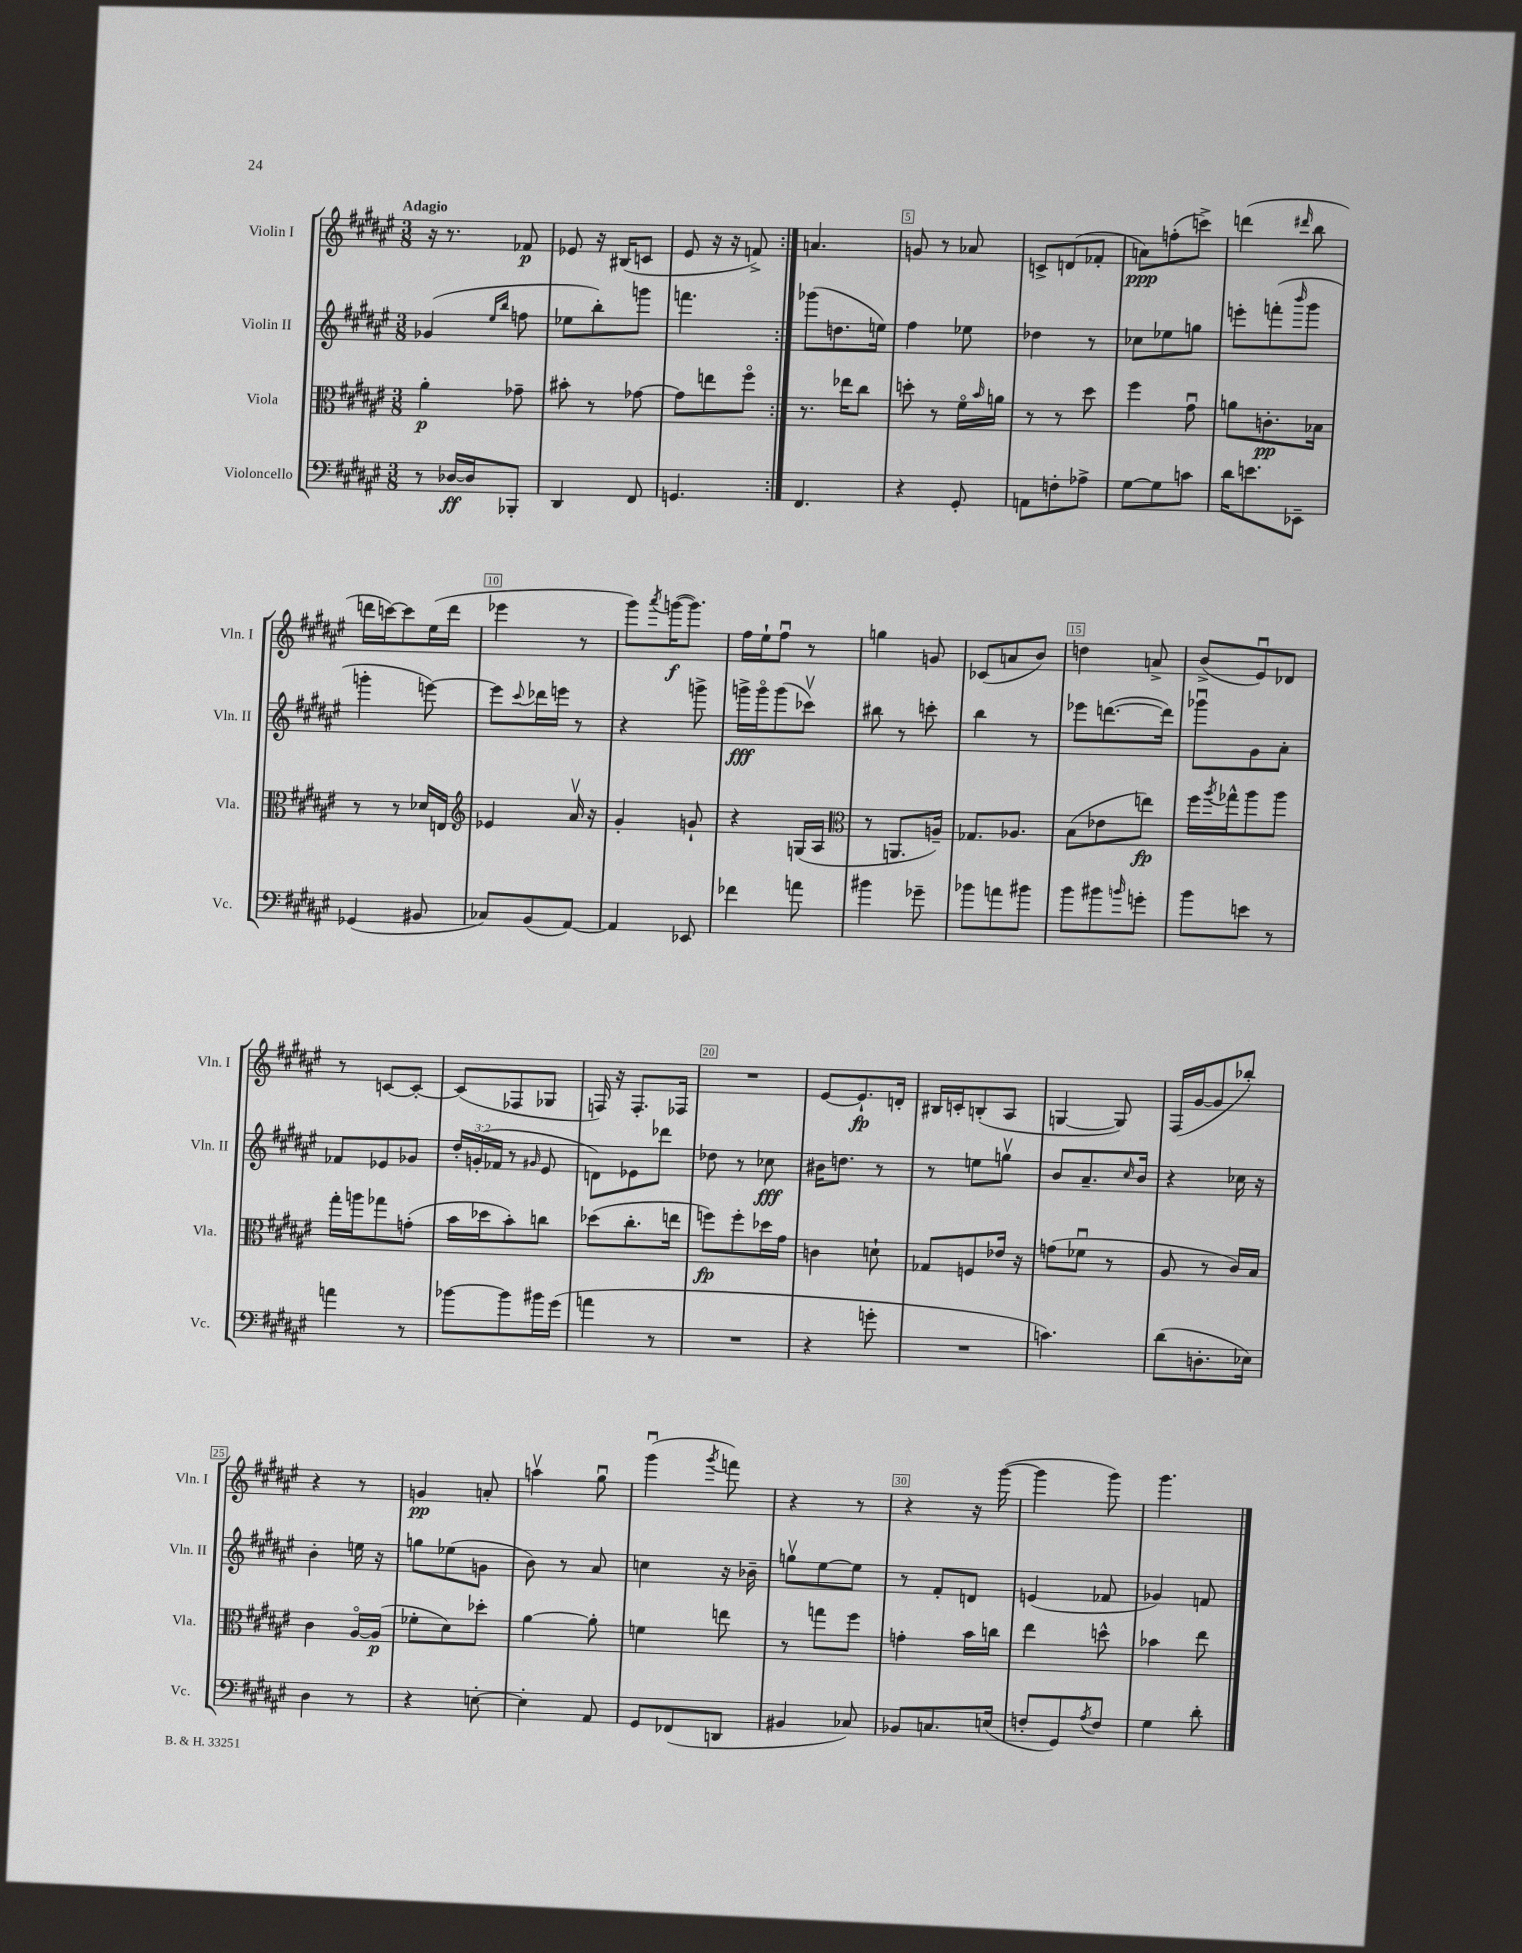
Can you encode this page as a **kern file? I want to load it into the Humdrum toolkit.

**kern	**kern	**kern	**kern
*staff4	*staff3	*staff2	*staff1
*clefF4	*clefC3	*clefG2	*clefG2
*k[f#c#g#d#a#e#]	*k[f#c#g#d#a#e#]	*k[f#c#g#d#a#e#]	*k[f#c#g#d#a#e#]
*M3/8	*M3/8	*M3/8	*M3/8
8r	4a#'	(4g-	16r
.	.	.	8.r
[16D-	.	.	.
16D-]	.	.	.
.	.	16qqee#	.
.	.	16qqbb	.
8BBB-'	8g-~	8ff	8f-
=	=	=	=
4DD#	8b#'	8ee-	8e-
.	8r	8bb')	16r
.	.	.	(16B#
8FF#	[8g-	8ggg	8c
=	=	=	=
4.GG	8g-]	4.fff	8e#
.	8ee	.	16r
.	.	.	16r
.	8ff#o	.	8f^)
=:|!	=:|!	=:|!	=:|!
4.FF#	8.r	(8ggg-	4.a
.	.	8.dd	.
.	16ee-	.	.
.	8cc#	.	.
.	.	16ee)	.
=	=	=	=
4r	8dd'	4ff#	8g
.	8r	.	8r
8GG#'	16f#o	8ee-	8a-
.	16qqb	.	.
.	16a	.	.
=	=	=	=
8AA	8r	4dd-	8c^
8F'	8r	.	(8d
8A-^	8dd#	8r	8f-'
=	=	=	=
[8G#	4ff#	8cc-	8a)
8G#]	.	8ee-	(8ff'
8c	8g#u	8gg	8ccc^)
=	=	=	=
16d#	8a	8eee'	(4ddd
8.e	.	.	.
.	8.c'	(8fff'	.
.	.	16qqbbb	16qqddd#
8EE-~	.	8ggg#	8bb
.	16B-	.	.
=	=	=	=
(4GG-	8r	4ggg'	16ddd
.	.	.	[16ccc)
.	8r	.	8ccc]
8BB#	16d-	[8eee)	(16ee#
.	16E	.	16ddd
=	=	=	=
*	*clefG2	*	*
8C-)	4e-	8eee]	4eee-
.	.	8qqccc#	.
(8BB	.	16ddd-	.
.	.	16eee	.
[8AA#)	16a#v	8r	8r
.	16r	.	.
=	=	=	=
4AA#]	4g#'	4r	8ggg#)
.	.	.	8qaaa#
.	.	.	([16ggg
.	.	.	8.ggg])
8EE-	8g`	8ggg^	.
=	=	=	=
4f-	4r	16ggg^	16ff#
.	.	16gggo	16ee#`
.	.	(8ggg	8ff#u
8a	(16G	8ccc-v)	8r
.	16A#	.	.
=	=	=	=
*	*clefC3	*	*
4b#	8r	8bb#	4gg
.	8.AA	8r	.
8g-~	.	8ccc'	8g
.	16A~)	.	.
=	=	=	=
8b-	8.G-	4bb	(8c-
8a	.	.	8a
.	8.A-	.	.
8b#	.	8r	8b)
=	=	=	=
8b	(8B	8eee-	4dd
8b#	8e-	([8.ddd	.
16qqb	.	.	.
8g'	8ee)	.	8a^
.	.	16ddd])	.
=	=	=	=
8b	16ff#	8ggg-u	(8b^
.	8qaa#	.	.
.	16gg-^^	.	.
8e	8aa#	8g#	8e#u)
8r	8aa#	8a#'	8d-
=	=	=	=
4a	16gg#'	8f-	8r
.	16aa	.	.
.	8gg-	8e-	[8c
8r	(8g'	8g-	8c'_
=	=	=	=
[8b-	16b	24dd#'	(8c]
.	.	(24g'	.
.	16dd-	.	.
.	.	24f-	.
8b-]	8b')	8r	8F-
.	.	16qqg#	.
16b#	8cc	8e#	8G-
(16g#	.	.	.
=	=	=	=
4a	(8dd-	8d)	16F)
.	.	.	16r
.	8.cc#'	8e-	8.F'
8r	.	8ddd-	.
.	16ee	.	16F-
=	=	=	=
4.r	8ff)	8dd-	4.r
.	8ff'	8r	.
.	16dd-	8cc-	.
.	16g#	.	.
=	=	=	=
4r	4c	16b#	[8e#
.	.	8.dd	.
.	.	.	8.e#`]
8g'	8d`	8r	.
.	.	.	16d'
=	=	=	=
4.r	8G-	8r	16B#
.	.	.	16c'
.	8F	8ee	(8B'
.	16e-	8ggv	8A#
.	16r	.	.
=	=	=	=
4.c)	(8g	8b	[4G
.	8f-u	8.a#~	.
.	8r	.	8G])
.	.	16qqcc#	.
.	.	16b	.
=	=	=	=
(8d#	8A#	4r	(16F#
.	.	.	[16g#
8.D'	8r	.	8g#]
.	16c#)	16cc-	8bb-')
16E-)	16B	16r	.
=	=	=	=
4D#	4c#	4b'	4r
8r	[16A#o	16ee	8r
.	(16A#]	16r	.
=	=	=	=
4r	8f-'	8gg	4g
.	8d#)	(8ee-	.
[8E'	8dd-'	8g	8a'
=	=	=	=
4E']	[4a#	8b)	4aav
.	.	8r	.
8AA#	8a#']	8a#	8gg#u
=	=	=	=
8GG#	4f	4cc	(4ggg#u
(8FF-	.	.	.
.	.	.	8qggg#
8DD	8ee	16r	8fff)
.	.	16b-~	.
=	=	=	=
4BB#	8r	8ggv	4r
.	8gg	[8ee#	.
8C-)	8ff#	8ee#]	8r
=	=	=	=
8BB-	4g'	8r	4r
8.C	.	8f#'	.
.	16b	8d	16r
(16E	16cc	.	([16ggg#
=	=	=	=
8F'	4ee#	(4e	4ggg#]
8GG#)	.	.	.
8qA#	.	.	.
8F	8dd^^	8f-	8ggg#)
=	=	=	=
4G#	4b-	4g-)	4.ggg#
8d#'	8ee#	8f	.
==	==	==	==
*-	*-	*-	*-
